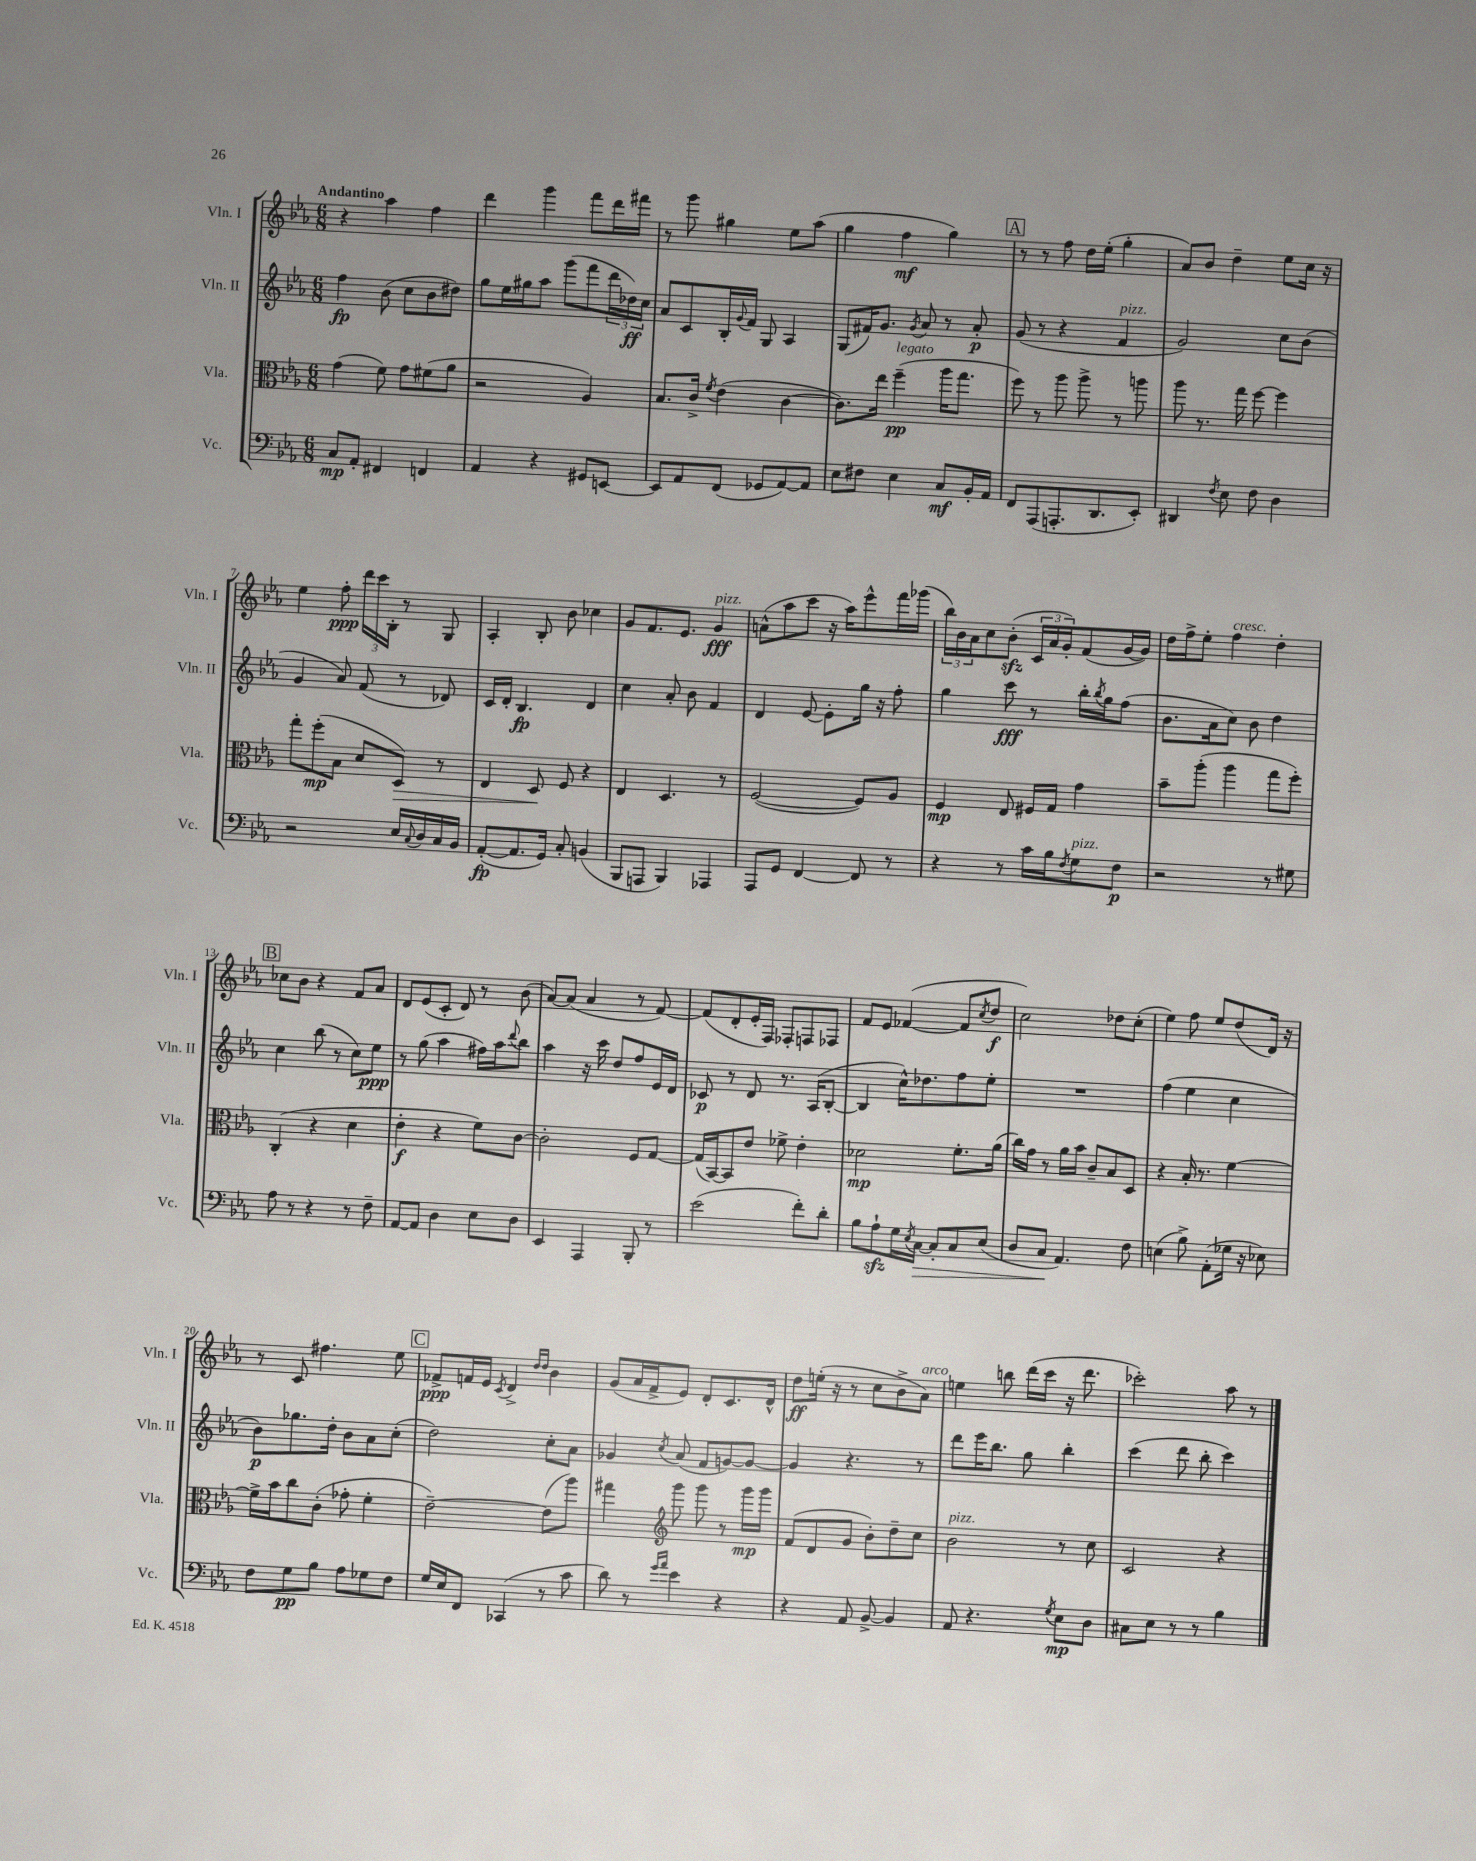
<<
\new StaffGroup <<
\new Staff = "s0" \with { instrumentName = "Vln. I" shortInstrumentName = "Vln. I" } {
    \clef treble \key ees \major \numericTimeSignature \time 6/8 \tempo "Andantino"
    r4 aes''4 f''4 |
    d'''4 g'''4 f'''8 d'''16 fis'''16 |
    r8 g'''8 gis''4 ees''8 aes''8( |
    g''4 f''4\mf g''4) |
    \mark \markup { \box "A" } r8 r8 f''8 d''16 ees''16-.( g''4-. |
    aes'8) bes'8 d''4-- ees''8 c''16 r16 |
    ees''4 f''8-.\ppp \tuplet 3/2 { d'''16 c'''16 bes16-. } r8 g8 |
    aes4-. bes8-. bes'8 ces''4 |
    g'8 f'8. ees'8. g'4\fff^\markup { \italic "pizz." } |
    a'8-^( aes''8 c'''8 r16 aes''16) ees'''8-^ f'''16 ges'''16( |
    \tuplet 3/2 { bes''16) bes'16 aes'16 } c''8 bes'8-.\sfz( \tuplet 3/2 { c'16 aes'16 g'16-.) } f'8( g'16~ g'16) |
    d''16 f''16-> ees''8-. f''4^\markup { \italic "cresc." } d''4-. |
    \mark \markup { \box "B" } ces''8 bes'8 r4 f'8 aes'8 |
    d'8 ees'8( c'8-. d'8) r8 bes'8( |
    aes'8~) aes'8( aes'4 r8 f'8~) |
    f'8( d'8-. ees'16-. f16) fes8-. f8 fes8 |
    f'8 ees'8 fes'4~( fes'8 \acciaccatura { c''8 } d''8\f |
    c''2) des''8 c''8-.( |
    ees''4) f''8 ees''8 d''8( d'16) r16 |
    r8 c'8 fis''4. ees''8 |
    \mark \markup { \box "C" } fes'8->\ppp f'16 ees'16 \acciaccatura { c'8 } d'4-> \grace { d''16 d''16 } bes'4 |
    g'8( aes'16 f'16-> ees'8) d'8-. c'8. d'16-^ |
    d''8\ff e''16-.( r16 r8 c''8 bes'8-> aes'8^\markup { \italic "arco" }) |
    e''4 b''8 d'''16( c'''16 r16 d'''8. |
    ces'''2-.) aes''8 r8 \bar "|." |
}
\new Staff = "s1" \with { instrumentName = "Vln. II" shortInstrumentName = "Vln. II" } {
    \clef treble \key ees \major \numericTimeSignature \time 6/8
    f''4\fp bes'8( c''8 bes'8 dis''8) |
    g''8 ees''16 gis''16 aes''8 g'''8( f'''8 \tuplet 3/2 { d'''16 des''16\ff) c''16 } |
    aes'8 c'8 bes16-. \appoggiatura { g'8 } f'16 g8 aes4 |
    g8( fis'16) g'8. \acciaccatura { g'8 } aes'8 r8 aes'8-.\p |
    \mark \markup { \box "A" } g'8( r8 r4 f'4^\markup { \italic "pizz." } |
    g'2) c''8 bes'8( |
    g'4 aes'8) f'8( r8 des'8) |
    c'16 d'16-. bes4.\fp d'4 |
    c''4 aes'8-. bes'8 f'4 |
    d'4 ees'8~ ees'8-. g''16 r16 f''8-. |
    g''4 c'''8\fff r8 bes''16-. \acciaccatura { bes''8 } g''16 f''8( |
    bes'8. aes'16 c''8) bes'8 d''4 |
    \mark \markup { \box "B" } c''4 bes''8( r8 c''8) ees''8\ppp |
    r8 g''8( aes''4 fis''16) aes''16 \appoggiatura { d'''8 } bes''8 |
    aes''4 r16 c'''16 d''8 f''8 ees'16 d'16 |
    ces'8\p r8 d'8 r8. aes16( bes8~-. |
    bes4 c''16-^) des''8. f''8 ees''8-. |
    R2. |
    f''4( ees''4 c''4 |
    bes'8\p) ges''8. d''16-. bes'8 aes'8 c''8-.( |
    \mark \markup { \box "C" } d''2) c''8-. aes'8 |
    ges'4 \acciaccatura { c''8 } aes'8( f'8 g'8~) g'8~ |
    g'4 r4. r8 |
    d'''8 ees'''16 bes''8. g''8 bes''4-. |
    c'''4( d'''8 bes''8-. c'''4) \bar "|." |
}
\new Staff = "s2" \with { instrumentName = "Vla." shortInstrumentName = "Vla." } {
    \clef alto \key ees \major \numericTimeSignature \time 6/8
    g'4( f'8) g'8 fis'8( aes'8 |
    r2 aes4) |
    bes8. c'16-> \acciaccatura { f'8 } ees'4( c'4~ |
    c'8.) ees''16 f''4--\pp^\markup { \italic "legato" }( aes''16 g''8. |
    \mark \markup { \box "A" } f''8) r8 aes''8 aes''8-> r8 a''8 |
    aes''8 r8. g''16 f''8~ f''4 |
    g''8-. f''8-.\mp( bes8 d'8 d8\>) r8 |
    ees4 d8\! f8 r4 |
    ees4 d4. r8 |
    f2~( f8) aes8 |
    f4\mp ees8 fis16 g16 g'4 |
    bes'8-- aes''8-.( aes''4 g''8 f''8-.) |
    \mark \markup { \box "B" } c4-.( r4 d'4 |
    ees'4-.\f r4 f'8) c'8~ |
    c'2-. f8 g8~ |
    g16( bes,16~) bes,8 ees'8 fes'8-> ees'4-. |
    des'2\mp f'8.-. aes'16( |
    c''16) g'16 r8 aes'16 bes'16 c'8-- bes8 d8 |
    r4 bes16-. r8. f'4~ |
    f'16-> bes'16 c''8 c'8-.( ges'8-. f'4-. |
    \mark \markup { \box "C" } ees'2~--) ees'8( aes''8) |
    gis''4 \clef treble g'''8 g'''8 r8 g'''16\mp g'''16 |
    f'8( d'8 g'8 bes'8-.) d''8-- c''8 |
    bes'2^\markup { \italic "pizz." } r8 c''8 |
    c'2 r4 \bar "|." |
}
\new Staff = "s3" \with { instrumentName = "Vc." shortInstrumentName = "Vc." } {
    \clef bass \key ees \major \numericTimeSignature \time 6/8
    c8\mp aes,8-. fis,4 f,4 |
    aes,4 r4 gis,8 e,8~ |
    e,8 aes,8 f,8( ges,8 aes,8~) aes,8 |
    ees8 fis8 ees4 c8\mf bes,16-. aes,16 |
    \mark \markup { \box "A" } f,8 aes,,8( a,,8.-. d,8. ees,8-.) |
    dis,4 \acciaccatura { f8 } ees8 f8 d4 |
    r2 ees16 \appoggiatura { c8 } d16 c16 bes,16 |
    aes,8~-.\fp( aes,8. g,16) c8-. b,4( |
    bes,,8 a,,8 bes,,4) aes,,4 |
    aes,,8 g,8 f,4~ f,8 r8 |
    r4 r8 c'16 bes16 \acciaccatura { f8 } g8^\markup { \italic "pizz." } f8\p |
    r2 r8 gis8 |
    \mark \markup { \box "B" } aes8 r8 r4 r8 f8-- |
    aes,8~ aes,8 d4 ees8 d8 |
    ees,4 aes,,4 bes,,8-. r8 |
    ees'2( f'8-.) d'8-. |
    bes8 aes8-!\sfz g16 \acciaccatura { ees8 } c16~\> c8-. c8 ees8( |
    d8 c8\! aes,4.) f8 |
    e4( bes8->) aes,8-.( ges16 r16 ees8) |
    f8 g8\pp bes8 aes8 ges8 f8 |
    \mark \markup { \box "C" } g16 ees16 f,8 ces,4( r8 c'8 |
    d'8) r8 \grace { g'16 aes'16 } ees'4 r4 |
    r4 aes,8 bes,8~-> bes,4 |
    aes,8 r4. \acciaccatura { g8 } ees8\mp d8 |
    cis8 ees8 r8 r8 bes4 \bar "|." |
}
>>
>>
